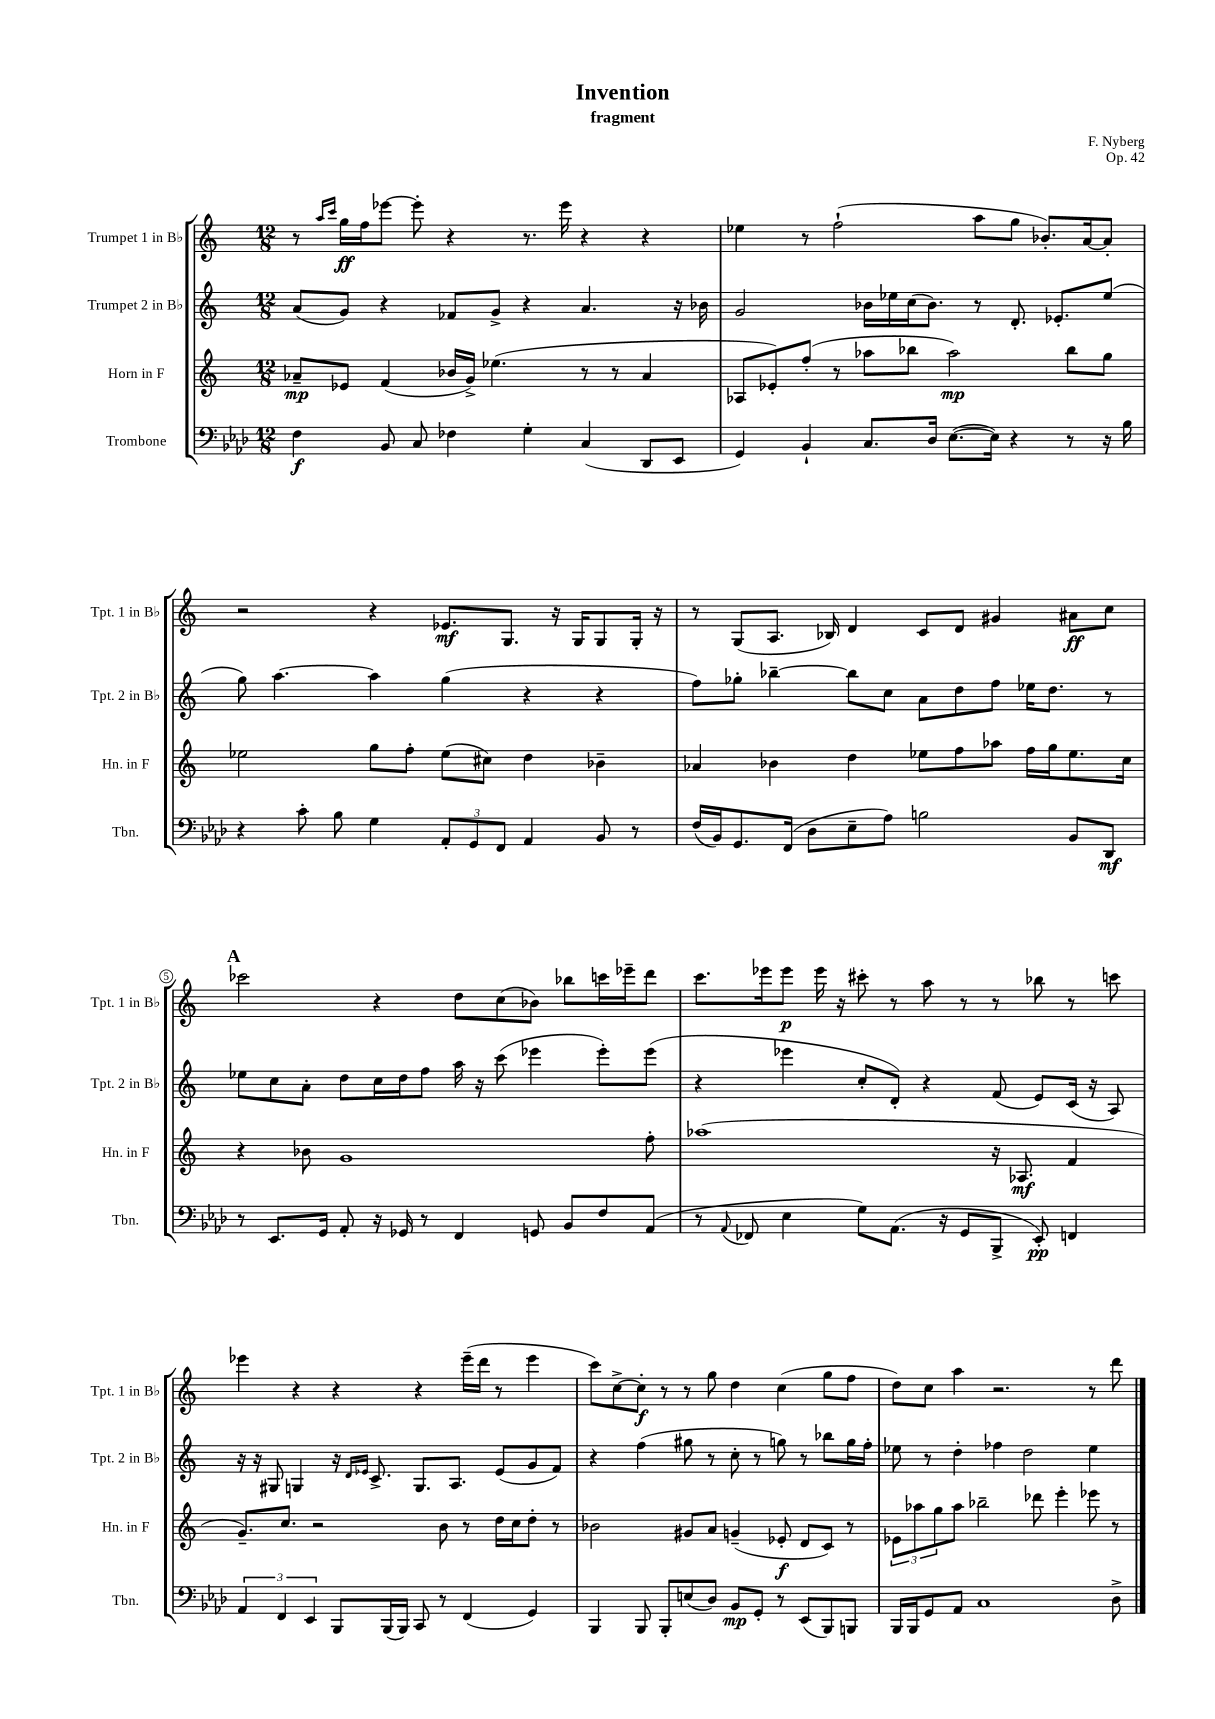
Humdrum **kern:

**kern	**kern	**kern	**kern
*staff4	*staff3	*staff2	*staff1
*clefF4	*clefG2	*clefG2	*clefG2
*k[b-e-a-d-]	*k[]	*k[]	*k[]
*M12/8	*M12/8	*M12/8	*M12/8
4F	8a-~	(8a	8r
.	.	.	16qqaa
.	.	.	16qqccc
.	8e-	8g)	16gg
.	.	.	16ff
8BB-	(4f	4r	[8eee-
8C	.	.	8eee-']
4F-	16b-	8f-	4r
.	16g^)	.	.
.	(4.ee-	8g^	.
4G'	.	4r	8.r
.	.	.	16eee-
(4C	8r	4.a	4r
.	8r	.	.
8DD-	4a-	.	4r
8EE-	.	16r	.
.	.	16b-	.
=	=	=	=
4GG)	8A-	2g	4ee-
.	8e-')	.	.
4BB-`	(8ff'	.	8r
.	8r	.	(2ff`
8.C	8aa-	16b-	.
.	.	16ee-	.
.	8bb-	(16cc	.
16D-	.	8.b-)	.
([8.E-	2aa-)	.	.
.	.	8r	8aa
16E-])	.	.	.
4r	.	8.d'	8gg
.	.	.	8.b-')
.	.	8.e-'	.
8r	8bb-	.	.
.	.	.	[16a
16r	8gg	(8ee-	8a']
16B-	.	.	.
=	=	=	=
4r	2ee-	8gg)	2r
.	.	[4.aa	.
8c'	.	.	.
8B-	.	.	.
4G	8gg	4aa]	4r
.	8ff'	.	.
12AA-'	(8ee-	(4gg	8.e-
12GG	.	.	.
.	8cc#)	.	.
12FF	.	.	.
.	.	.	8.G
4AA-	4dd	4r	.
.	.	.	16r
.	.	.	16G
8BB-	4b-~	4r	8G
8r	.	.	16G'
.	.	.	16r
=	=	=	=
(16F	4a-	8ff)	8r
16BB-)	.	.	.
8.GG	.	8gg-'	(8G
.	4b-	[4bb-~	8.A
(16FF	.	.	.
8D-	.	.	.
.	.	.	16B-)
8E-~	4dd	8bb-]	4d
8A-)	.	8cc	.
2B	8ee-	8a	8c
.	8ff	8dd	8d
.	8aa-	8ff	4g#
.	16ff	16ee-	.
.	16gg	8.dd	.
8BB-	8.ee-	.	8a#
8DD-	.	8r	8cc
.	16cc	.	.
=	=	=	=
8r	4r	8ee-	2ccc-
8.EE-	.	8cc	.
.	8b-	8a'	.
16GG	.	.	.
8AA-'	1g	8dd	.
16r	.	16cc	4r
16GG-	.	16dd	.
8r	.	8ff	.
4FF	.	16aa	8dd
.	.	16r	.
.	.	(8ccc	(8cc
8GG	.	4eee-	8b-)
8BB-	.	.	8bb-
8F	.	8eee-')	16ccc
.	.	.	16eee-~
(8AA-	8ff'	(8eee-	8ddd
=	=	=	=
8r	(1aa-	4r	8.ccc
8qqAA-	.	.	.
8FF-	.	.	.
.	.	.	16eee-
4E-	.	4eee-	8eee-
.	.	.	16eee-
.	.	.	16r
8G)	.	8cc'	8ccc#'
(8.AA-	.	8d')	8r
.	.	4r	8aa
16r	.	.	.
8GG	.	.	8r
8BBB-^	16r	(8f	8r
.	8.A-	.	.
8EE-')	.	8e)	8bb-
4FF	4f	(16c	8r
.	.	16r	.
.	.	8A)	8ccc
=	=	=	=
6AA-	8.g~)	16r	4eee-
.	.	16r	.
.	.	8G#	.
6FF	.	.	.
.	8.cc	.	.
.	.	4G	4r
6EE-	.	.	.
.	2r	.	.
8BBB-	.	16r	4r
.	.	16qqd	.
.	.	16qqe-	.
.	.	8.c^	.
(16BBB-	.	.	.
16BBB-)	.	.	.
8CC	.	8.G	4r
8r	8b	.	.
.	.	8.A	.
(4FF	8r	.	(16eee-~
.	.	.	16ddd
.	16dd	(8e-	8r
.	16cc	.	.
4GG)	8dd'	8g	4eee-
.	8r	8f)	.
=	=	=	=
4BBB-	2b-	4r	8ccc)
.	.	.	[8cc^
8BBB-	.	(4ff	8cc']
8BBB-'	.	.	8r
(8E	8g#	8gg#	8r
8D-)	8a	8r	8gg
8BB-	(4g~	8cc'	4dd
8GG'	.	8r	.
8r	8e-'	8gg)	(4cc
(8EE-	8d	8r	.
8BBB-)	8c)	8bb-	8gg
8BBB	8r	16gg	8ff
.	.	16ff'	.
=	=	=	=
16BBB-	12e-	8ee-	8dd)
16BBB-	.	.	.
.	12aa-	.	.
8GG	.	8r	8cc
.	12gg	.	.
8AA-	8aa-	4dd'	4aa
1C	2bb-~	.	.
.	.	4ff-	2.r
.	.	2dd	.
.	8ddd-	.	.
.	4eee'	.	.
.	8eee-	4ee-	8r
8D-^	8r	.	8ddd
==	==	==	==
*-	*-	*-	*-
